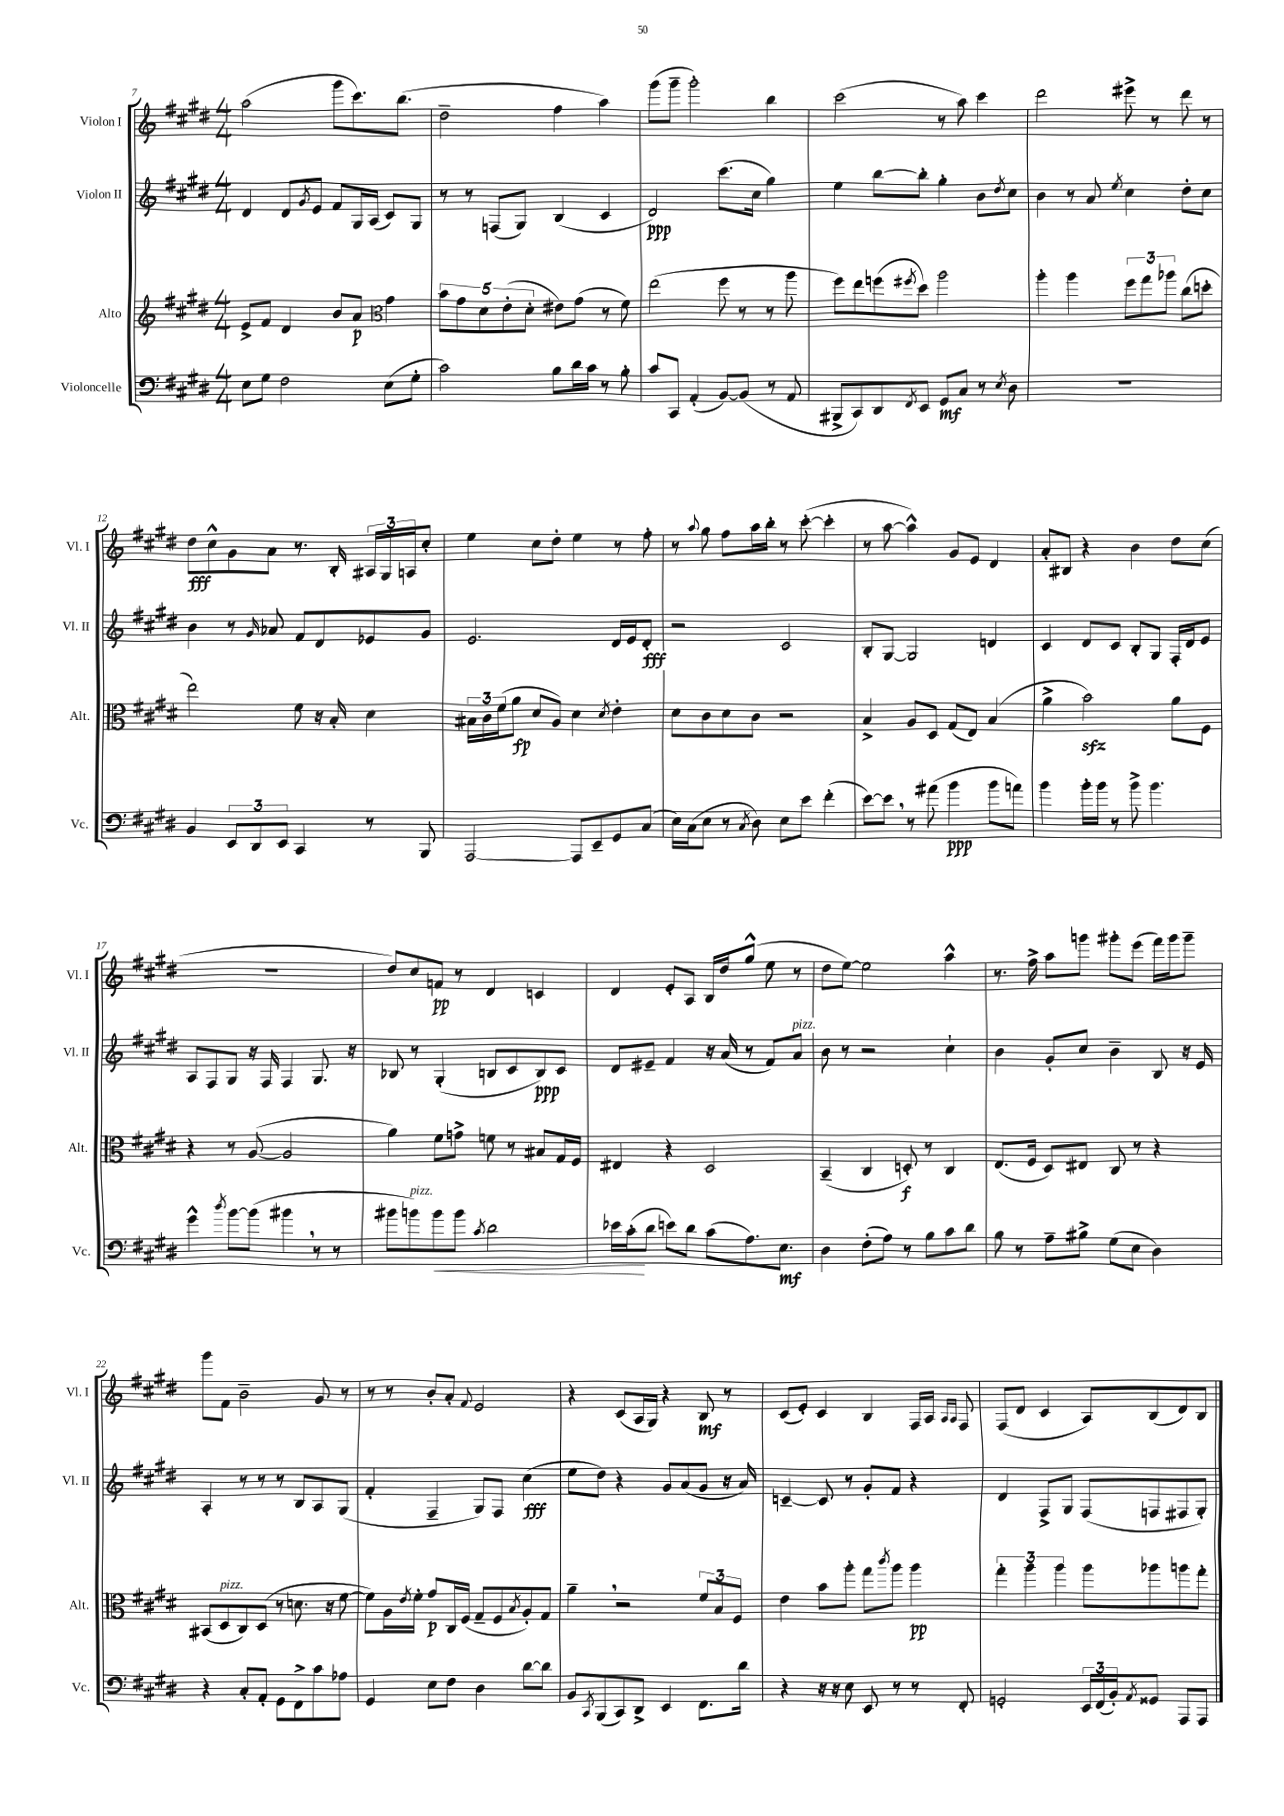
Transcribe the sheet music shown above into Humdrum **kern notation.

**kern	**dynam	**kern	**dynam	**kern	**dynam	**kern	**dynam
*part4	*part4	*part3	*part3	*part2	*part2	*part1	*part1
*staff4	*staff4	*staff3	*staff3	*staff2	*staff2	*staff1	*staff1
*I"Violoncelle	*	*I"Alto	*	*I"Violon II	*	*I"Violon I	*
*I'Vc.	*	*I'Alt.	*	*I'Vl. II	*	*I'Vl. I	*
*clefF4	*	*clefG2	*	*clefG2	*	*clefG2	*
*k[f#c#g#d#]	*	*k[f#c#g#d#]	*	*k[f#c#g#d#]	*	*k[f#c#g#d#]	*
*M4/4	*	*M4/4	*	*M4/4	*	*M4/4	*
=7	=7	=7	=7	=7	=7	=7	=7
8E\L	.	8e^/L	.	4d#/	.	(2aa\	.
8G#\J	.	8f#/J	.	.	.	.	.
2F#\	.	4d#/	.	8d#/L	.	.	.
.	.	.	.	8qg#/	.	.	.
.	.	.	.	8e/J	.	.	.
.	.	8b/L	.	8f#/L	.	8ggg#\L	.
.	.	8a/J	p	16G#/L	.	8.ccc#\)	.
.	.	.	.	(16A/JJ	.	.	.
*	*	*clefC3	*	*	*	*	*
(8E\L	.	4g#\	.	8c#/L)	.	.	.
.	.	.	.	.	.	(8.bb\J	.
8G#'\J	.	.	.	8G#/J	.	.	.
=8	=8	=8	=8	=8	=8	=8	=8
2c#\)	.	10b\L	.	8r	.	2dd#~\	.
.	.	10g#\	.	.	.	.	.
.	.	.	.	8r	.	.	.
.	.	10d#\	.	.	.	.	.
.	.	.	.	(8Fn/L	.	.	.
.	.	(10e'\	.	.	.	.	.
.	.	.	.	8G#/J)	.	.	.
.	.	10d#'\J	.	.	.	.	.
8B\L	.	8e#X\L)	.	(4B/	.	4ff#\	.
16d#\L	.	(8g#\J	.	.	.	.	.
16c#\JJ	.	.	.	.	.	.	.
8r	.	8r	.	4c#/	.	4aa\)	.
8B'\	.	8f#\)	.	.	.	.	.
=9	=9	=9	=9	=9	=9	=9	=9
8c#/L	.	(2ee\	.	2d#/)	ppp	(8ggg#\L	.
8CC#/J	.	.	.	.	.	8ggg#~\J	.
(4AA'/	.	.	.	.	.	2ggg#'\)	.
[8BB/L)	.	8ff#\	.	(8.ccc#\L	.	.	.
(8BB/J]	.	8r	.	.	.	.	.
.	.	.	.	16cc#\Jk	.	.	.
8r	.	8r	.	4gg#\)	.	4bb\	.
8AA/	.	8aa\	.	.	.	.	.
=10	=10	=10	=10	=10	=10	=10	=10
8BBB#X^/L	.	8ff#\L)	.	4ee\	.	(2ccc#\	.
8CC#/)	.	8ee\	.	.	.	.	.
8DD#/	.	(8ffn\	.	[8bb\L	.	.	.
8qFF#/	.	8qff#X/	.	.	.	.	.
8EE/J	.	8dd#\J)	.	8bb'\J]	.	.	.
8GG#/L	mf	2aa\	.	4gg#'\	.	8r	.
8C#/J	.	.	.	.	.	8aa\)	.
8r	.	.	.	8b\L	.	4ccc#\	.
8qE/	.	.	.	8qdd#/	.	.	.
8D#\	.	.	.	8cc#\J	.	.	.
=11	=11	=11	=11	=11	=11	=11	=11
1r	.	4aa'\	.	4b\	.	2ddd#\	.
.	.	4aa\	.	8r	.	.	.
.	.	.	.	8a/	.	.	.
.	.	.	.	8qee/	.	.	.
.	.	12ff#\L	.	4cc#\	.	8eee#X^\	.
.	.	12gg#\	.	.	.	.	.
.	.	.	.	.	.	8r	.
.	.	12aa-X\J	.	.	.	.	.
.	.	(8cc#\L	.	8dd#'\L	.	8ddd#\	.
.	.	8ddn'\J	.	8cc#\J	.	8r	.
!!LO:LB:g=z
=12	=12	=12	=12	=12	=12	=12	=12
4BB/	.	2ee\)	.	4b\	.	8dd#\L	fff
.	.	.	.	.	.	8cc#^^\	.
12EE/L	.	.	.	8r	.	8g#\	.
12DD#/	.	.	.	.	.	.	.
.	.	.	.	16qqg#/	.	.	.
.	.	.	.	8a-X/	.	8a\J	.
12EE/J	.	.	.	.	.	.	.
4CC#/	.	8f#\	.	8f#/L	.	8.r	.
.	.	16r	.	8d#/	.	.	.
.	.	16B'/	.	.	.	16B'/	.
8r	.	4d#\	.	8e-X/	.	24A#X/LL	.
.	.	.	.	.	.	24G#/	.
.	.	.	.	.	.	24An/J	.
8BBB/	.	.	.	8g#/J	.	8cc#'/J	.
=13	=13	=13	=13	=13	=13	=13	=13
[2AAA/	.	24B#X\LL	.	2.e/	.	4ee\	.
.	.	24c#\	.	.	.	.	.
.	.	(24f#\J	.	.	.	.	.
.	.	8a\J	fp	.	.	.	.
.	.	8d#/L	.	.	.	8cc#\L	.
.	.	8A/J)	.	.	.	8dd#'\J	.
8AAA/L]	.	4d#\	.	.	.	4ee\	.
8EE~/	.	.	.	.	.	.	.
.	.	8qd#/	.	.	.	.	.
8GG#/	.	4e'\	.	16d#/LL	.	8r	.
.	.	.	.	16e/J	.	.	.
(8C#/J	.	.	.	8d#'/J	fff	8ff#'\	.
=14	=14	=14	=14	=14	=14	=14	=14
16E\LL)	.	8d#\L	.	2r	.	8r	.
(16C#\J	.	.	.	.	.	.	.
.	.	.	.	.	.	8qqaa/	.
8E\J	.	8c#\	.	.	.	8gg#\	.
8r	.	8d#\	.	.	.	8ff#\L	.
8qC#/	.	.	.	.	.	.	.
8D#\)	.	8c#\J	.	.	.	16aa\L	.
.	.	.	.	.	.	16bb'\JJ	.
8E\L	.	2r	.	2c#/	.	8r	.
8e\J	.	.	.	.	.	([8ccc#'\	.
(4f#'\	.	.	.	.	.	4ccc#'\]	.
=15	=15	=15	=15	=15	=15	=15	=15
[8e\L)	.	4B^/	.	8B'/L	.	8r	.
8e,\J]	.	.	.	[8G#/J	.	[8aa\	.
8r	.	8A/L	.	2G#/]	.	4aa^^\])	.
(8a#X\	.	8D#/J	.	.	.	.	.
4b\	ppp	(8G#/L	.	.	.	8g#/L	.
.	.	8E/J)	.	.	.	8e/J	.
8b\L	.	(4B/	.	4dn/	.	4d#/	.
8an\J)	.	.	.	.	.	.	.
=16	=16	=16	=16	=16	=16	=16	=16
4b\	.	4a^\	.	4c#/	.	8a'/L	.
.	.	.	.	.	.	8B#X/J	.
16b'\LL	.	2bzz\)	.	8d#/L	.	4r	.
16b\JJ	.	.	.	.	.	.	.
8r	.	.	.	8c#/J	.	.	.
8b^\	.	.	.	8B'/L	.	4b\	.
4.b\	.	.	.	8G#/J	.	.	.
.	.	8a\L	.	16F#'/LL	.	8dd#\L	.
.	.	.	.	16d#/J	.	.	.
.	.	8F#\J	.	8e/J	.	(8cc#\J	.
!!LO:LB:g=z
=17	=17	=17	=17	=17	=17	=17	=17
4g#^^\	.	4r	.	8A/L	.	1r	.
.	.	.	.	8F#/	.	.	.
8qdd#/	.	.	.	.	.	.	.
[8b\L	.	8r	.	8G#/J	.	.	.
(8b\J]	.	([8A/	.	16r	.	.	.
.	.	.	.	16F#/	.	.	.
4b#X,\	.	2A/]	.	4F#/	.	.	.
8r	.	.	.	8.G#/	.	.	.
8r	.	.	.	.	.	.	.
.	.	.	.	16r	.	.	.
=18	=18	=18	=18	=18	=18	=18	=18
8b#X\L	.	4a\)	.	8B-X/	.	8dd#/L)	.
!LO:TX:a:i:t=pizz.	!	!	!	!	!	!	!
8bn\)	.	.	.	8r	.	8cc#/	.
!	!LO:HP:b	!	!	!	!	!	!
8b\	<	8f#\L	.	(4G#'/	.	8fn/J	pp
8b\J	.	8gn^\J	.	.	.	8r	.
8qc#/	.	.	.	.	.	.	.
2d#\	.	8fn\	.	8Bn/L	.	4d#/	.
.	.	8r	.	8c#/	.	.	.
.	.	8B#X/L	.	8B/)	ppp	4cn/	.
.	.	16G#/L	.	8c#/J	.	.	.
.	.	16F#/JJ	.	.	.	.	.
=19	=19	=19	=19	=19	=19	=19	=19
16e-X\LL	.	4E#X/	.	8d#/L	.	4d#/	.
(16c#'\J	.	.	.	.	.	.	.
8d#\J	[	.	.	8e#X~/J	.	.	.
8en\L)	.	4r	.	4f#/	.	8e'/L	.
8d#\J	.	.	.	.	.	8A/J	.
(8c#\L	.	2D#/	.	16r	.	16B/LL	.
.	.	.	.	(16a/	.	16dd#/J	.
8.A\)	.	.	.	8r	.	(8gg#^^/J	.
.	.	.	.	8f#/L)	.	8ee\	.
8.E\J	mf	.	.	.	.	.	.
!	!	!	!	!LO:TX:a:i:t=pizz.	!	!	!
.	.	.	.	8a/J	.	8r	.
=20	=20	=20	=20	=20	=20	=20	=20
4D#\	.	(4BB~/	.	8b\	.	8dd#\L	.
.	.	.	.	8r	.	[8ee\J)	.
(8F#'\L	.	4C#/	.	2r	.	2ee\]	.
8A\J)	.	.	.	.	.	.	.
8r	.	8Dn'/)	f	.	.	.	.
8B\L	.	8r	.	.	.	.	.
8c#\	.	4C#/	.	4cc#`\	.	4aa^^\	.
8d#\J	.	.	.	.	.	.	.
=21	=21	=21	=21	=21	=21	=21	=21
8B\	.	(8.E/L	.	4b\	.	8.r	.
8r	.	.	.	.	.	.	.
.	.	16F#/Jk	.	.	.	16ff#^\	.
8A~\L	.	8D#/L)	.	8g#'/L	.	8aa\L	.
8B#X^\J	.	8E#X/J	.	8cc#/J	.	8gggn\J	.
(8G#\L	.	8C#/	.	4b~\	.	8ggg#X'\L	.
8E\J	.	8r	.	.	.	(8eee\J	.
4D#\)	.	4r	.	8B/	.	16fff#\LL)	.
.	.	.	.	.	.	16ggg#\J	.
.	.	.	.	16r	.	8ggg#~\J	.
.	.	.	.	16e/	.	.	.
!!LO:LB:g=z
=22	=22	=22	=22	=22	=22	=22	=22
4r	.	(8BB#X/L	.	4A'/	.	8ggg#\L	.
!	!	!LO:TX:a:i:t=pizz.	!	!	!	!	!
.	.	8D#/	.	.	.	8f#\J	.
8C#'/L	.	8C#/)	.	8r	.	2b~\	.
8AA'/J	.	(8D#/J	.	8r	.	.	.
8GG#\L	.	8r	.	8r	.	.	.
8FF#^\	.	8.dn\	.	8B/L	.	.	.
8c#\	.	.	.	8A/	.	8g#/	.
.	.	16r	.	.	.	.	.
8A-X\J	.	[8f#\	.	(8G#/J	.	8r	.
=23	=23	=23	=23	=23	=23	=23	=23
4GG#/	.	8f#\L])	.	4f#'/	.	8r	.
.	.	16A\L	.	.	.	8r	.
.	.	8qe/	.	.	.	.	.
.	.	16f#'\JJ	.	.	.	.	.
8E\L	.	8g#/L	p	4F#~/	.	8b'/L	.
8F#\J	.	16C#/L	.	.	.	8a'/J	.
.	.	(16F#/JJ	.	.	.	.	.
.	.	.	.	.	.	8qqf#/	.
4D#\	.	8G#~/L	.	8G#/L)	.	2e/	.
.	.	8F#/	.	8F#/J	.	.	.
.	.	8qB/	.	.	.	.	.
[8d#\L	.	8A'/)	.	(4cc#\	fff	.	.
8d#\J]	.	8G#/J	.	.	.	.	.
=24	=24	=24	=24	=24	=24	=24	=24
8BB/L	.	4a~,\	.	8ee\L	.	4r	.
8qCC#/	.	.	.	.	.	.	.
(8BBB/	.	.	.	8dd#\J)	.	.	.
8CC#/)	.	2r	.	4r	.	(8c#/L	.
8DD#^/J	.	.	.	.	.	16A/L	.
.	.	.	.	.	.	16G#/JJ)	.
4EE/	.	.	.	8g#/L	.	4r	.
.	.	.	.	(8a/	.	.	.
8.FF#\L	.	12f#/L	.	8g#/J	.	8B/	mf
.	.	12B/	.	.	.	.	.
.	.	.	.	16r	.	8r	.
.	.	12F#/J	.	.	.	.	.
16d#\Jk	.	.	.	16a/)	.	.	.
=25	=25	=25	=25	=25	=25	=25	=25
4r	.	4e\	.	[4cn~/	.	(8c#/L	.
.	.	.	.	.	.	8e'/J)	.
16r	.	8b\L	.	8c/]	.	4c#/	.
16r	.	.	.	.	.	.	.
8E\	.	8aa'\J	.	8r	.	.	.
8EE/	.	8gg#\L	.	8g#'/L	.	4B/	.
.	.	8qccc#/	.	.	.	.	.
8r	.	8aa\J	.	8f#/J	.	.	.
8r	.	4aa\	pp	4r	.	16F#/LL	.
.	.	.	.	.	.	16A/JJ	.
.	.	.	.	.	.	16qqA/LL	.
.	.	.	.	.	.	16qqA/JJ	.
8FF#'/	.	.	.	.	.	8F#/	.
=26	=26	=26	=26	=26	=26	=26	=26
2GGn'/	.	6gg#'\	.	4d#/	.	(8F#/L	.
.	.	.	.	.	.	8d#/J	.
.	.	6aa\	.	.	.	.	.
.	.	.	.	8F#^/L	.	4c#/	.
.	.	6aa\	.	.	.	.	.
.	.	.	.	8G#/J	.	.	.
24EE/LL	.	8aa\L	.	(8F#/L	.	8A/L)	.
(24FF#/	.	.	.	.	.	.	.
24BB'/J)	.	.	.	.	.	.	.
8qAA/	.	.	.	.	.	.	.
8GG##X/J	.	8aa-X\	.	8Fn/	.	(8B/	.
8AAA/L	.	8aan\	.	8F#X/	.	8d#/)	.
8AAA/J	.	8gg#'\J	.	8G#'/J)	.	8B/J	.
==	==	==	==	==	==	==	==
*-	*-	*-	*-	*-	*-	*-	*-
